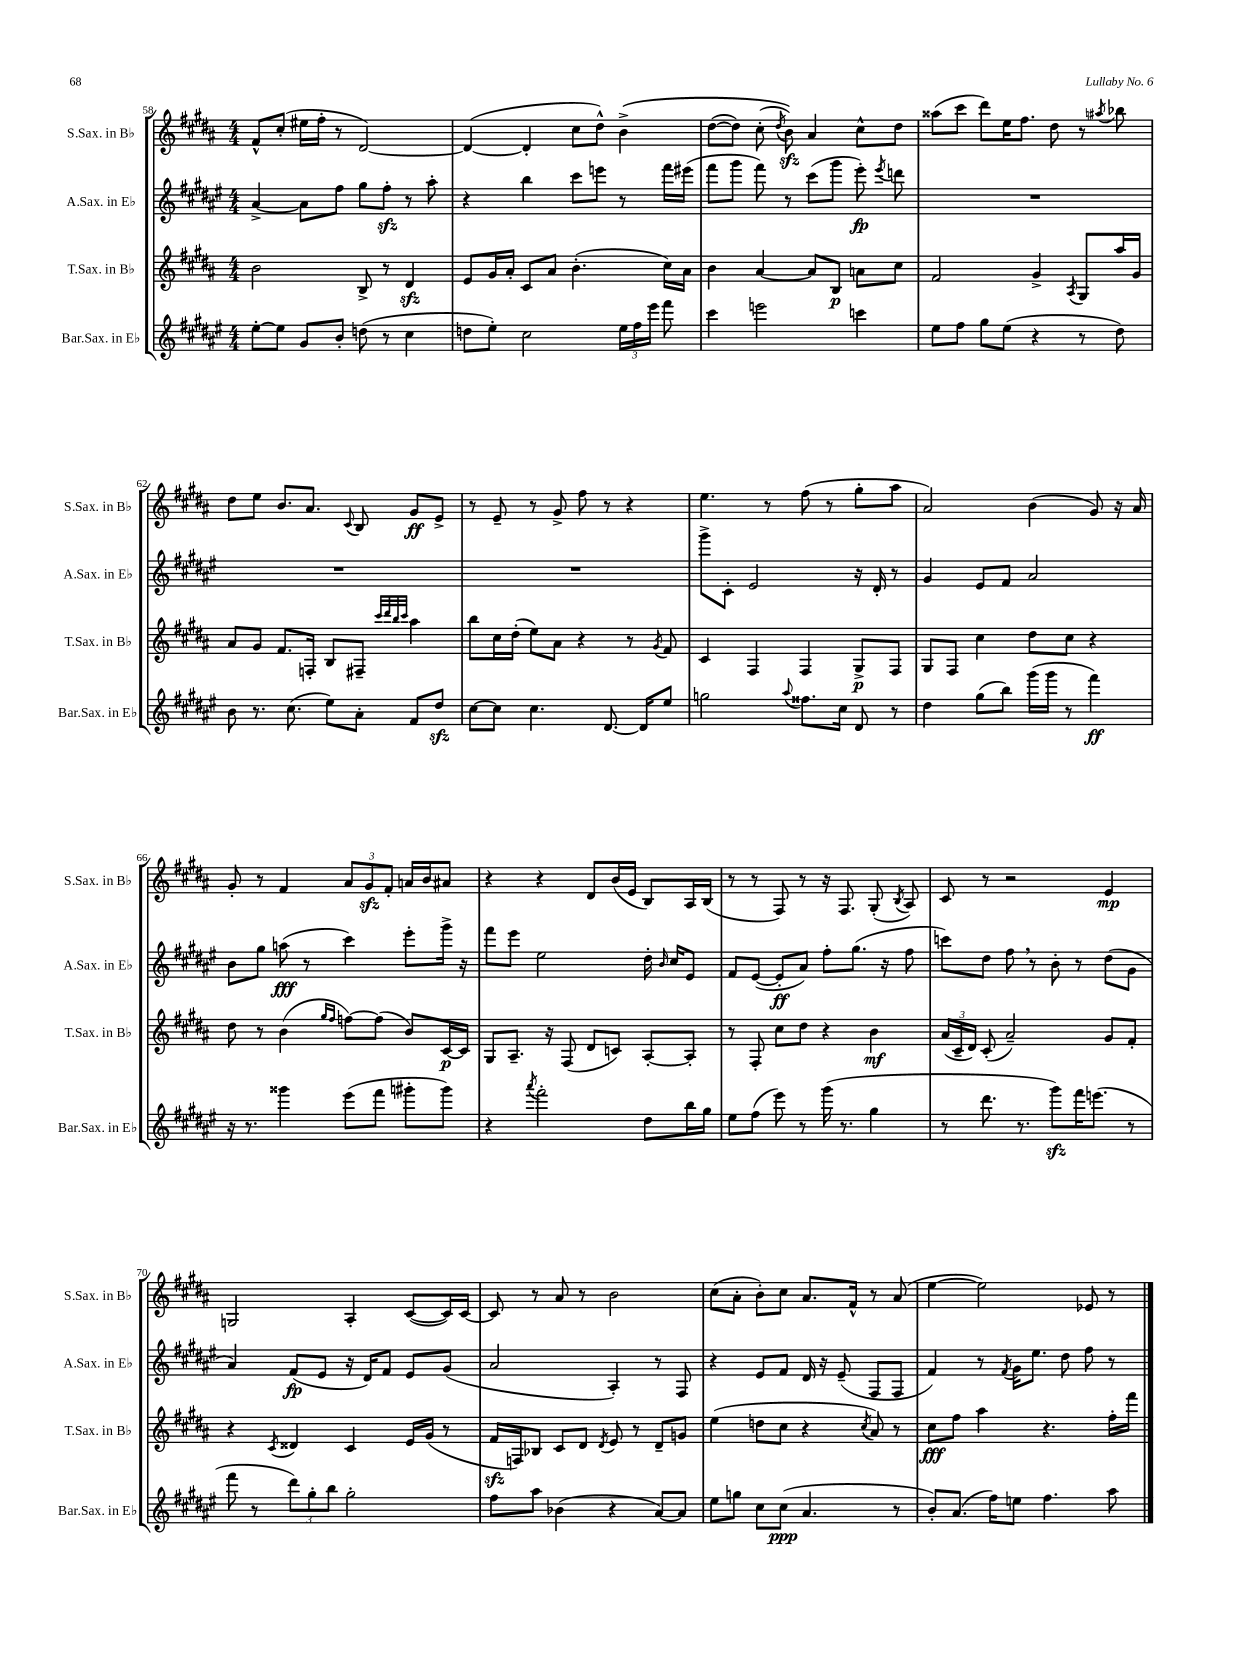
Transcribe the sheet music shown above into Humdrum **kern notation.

**kern	**kern	**kern	**kern
*staff4	*staff3	*staff2	*staff1
*clefG2	*clefG2	*clefG2	*clefG2
*k[f#c#g#d#a#e#]	*k[f#c#g#d#a#]	*k[f#c#g#d#a#e#]	*k[f#c#g#d#a#]
*M4/4	*M4/4	*M4/4	*M4/4
[8ee#'	2b	[4a#^	8f#^^
8ee#]	.	.	(8cc#'
8g#	.	8a#]	16ee#
.	.	.	16ff#'
8b'	.	8ff#	8r
(8dd	8B^	8gg#	[2d#)
8r	8r	8ff#'	.
4cc#	4d#	8r	.
.	.	8aa#'	.
=	=	=	=
8dd	8e	4r	(4d#_
8ee#')	16g#	.	.
.	16a#'	.	.
2cc#	8c#	4bb	4d#']
.	8a#	.	.
.	(4.b'	8ccc#	8cc#
.	.	8eee	8dd#^^)
24ee#	.	8r	&(4b^
24ff#	.	.	.
24eee#	.	.	.
8fff#	16cc#)	16fff#	.
.	16a#	(16eee#	.
=	=	=	=
4ccc#	4b	8fff#	([8dd#
.	.	8ggg#	8dd#])
2eee	[4a#	8fff#)	(8cc#'
.	.	.	8qdd#
.	.	8r	8b)&)
.	8a#]	(8ccc#	4a#
.	8B	8ggg#	.
4ccc	8a	8eee#')	8cc#^^
.	.	8qeee#	.
.	8cc#	8ddd	8dd#
=	=	=	=
8ee#	2f#	1r	(8aa##
8ff#	.	.	8ccc#
8gg#	.	.	8ddd#)
(8ee#	.	.	16ee
.	.	.	8.ff#
4r	4g#^	.	.
.	.	.	8dd#
.	8qA#	.	.
8r	8G#	.	8r
.	.	.	8qaa#
8dd#)	16aa#	.	8bb-
.	16g#	.	.
=	=	=	=
8b	8a#	1r	8dd#
8.r	8g#	.	8ee
.	8.f#	.	8.b
(8.cc#	.	.	.
.	16F'	.	8.a#
8ee#)	8B	.	.
.	.	.	8qqc#
8a#'	8F#~	.	8B
.	32qqccc#	.	.
.	32qqddd#	.	.
.	32qqbb	.	.
.	32qqccc#	.	.
8f#	4aa#	.	8g#
8dd#	.	.	8e^
=	=	=	=
[8cc#	8bb	1r	8r
8cc#]	16cc#	.	8e~
.	(16dd#'	.	.
4.cc#	8ee)	.	8r
.	8a#	.	8g#^
.	4r	.	8ff#
[8.d#	.	.	8r
.	8r	.	4r
16d#]	.	.	.
.	8qg#	.	.
8ee#	8f#	.	.
=	=	=	=
2gg	4c#	8ggg#^	4.ee
.	.	8c#'	.
.	4F#	2e#	.
.	.	.	8r
8qqaa#	.	.	.
8.ff##	4F#	.	(8ff#
.	.	.	8r
16cc#	.	.	.
8d#	8G#^	16r	8gg#'
.	.	16d#'	.
8r	8F#	8r	8aa#
=	=	=	=
4dd#	8G#	4g#	2a#)
.	8F#	.	.
(8gg#	4cc#	8e#	.
8bb)	.	8f#	.
(16ggg#	8dd#	2a#	(4b
16ggg#	.	.	.
8r	8cc#	.	.
4fff#)	4r	.	8g#)
.	.	.	16r
.	.	.	16a#
=	=	=	=
16r	8dd#	8b	8g#'
8.r	.	.	.
.	8r	8gg#	8r
4ggg##	(4b	(8aa	4f#
.	.	8r	.
.	16qqgg#	.	.
.	16qqff#	.	.
(8eee#	[8ff)	4ccc#)	12a#
.	.	.	12g#
8fff#	(8ff]	.	.
.	.	.	12f#'
8ggg#'	8b)	8eee#'	16a
.	.	.	16b
8ggg#)	[16c#	16ggg#^	8a#
.	16c#]	16r	.
=	=	=	=
4r	8G#	8fff#	4r
.	8.A#~	8eee#	.
8qaaa#	.	.	.
2fff#'	.	2ee#	4r
.	16r	.	.
.	(8F#	.	.
.	8d#	.	8d#
.	8c)	.	(16b
.	.	.	16e
8dd#	[8A#'	16dd#'	8B)
.	.	16qqb	.
.	.	16cc#	.
16bb	8A#']	8e#	16A#
16gg#	.	.	(16B
=	=	=	=
8ee#	8r	8f#	8r
(8ff#	8F#'	([8e#	8r
8eee#)	8cc#	8e#']	8F#)
8r	8dd#	8a#)	8r
(16ggg#	4r	8ff#'	16r
8.r	.	.	8.F#
.	.	(8.gg#	.
4gg#	4b	.	(8G#'
.	.	16r	.
.	.	.	8qB
.	.	8ff#	8A#)
=	=	=	=
8r	(24a#	8ccc)	8c#
.	24c#~	.	.
.	24d#)	.	.
8.ddd#	(8c#'	8dd#	8r
.	2a#~)	8ff#	2r
8.r	.	.	.
.	.	8r	.
8ggg#)	.	8b'	.
16fff#	.	8r	.
(8.eee	.	.	.
.	8g#	(8dd#	4e
8r	8f#'	8g#	.
=	=	=	=
8fff#	4r	4a#)	2G
8r	.	.	.
.	8qc#	.	.
12ddd#)	4d##	(8f#	.
12gg#'	.	.	.
.	.	8e#	.
12bb	.	.	.
2gg#'	4c#	16r	4A#'
.	.	16d#)	.
.	.	8f#	.
.	16e	8e#	([8c#
.	(16g#	.	.
.	8r	(8g#	16c#])
.	.	.	[16c#
=	=	=	=
8ff#	16f#	2a#	8c#]
.	16F)	.	.
8aa#	8B-	.	8r
(4b-	8c#	.	8a#
.	8d#	.	8r
.	8qd#	.	.
4r	8e	4A#')	2b
.	8r	.	.
[8a#)	8d#~	8r	.
8a#]	8g	8F#	.
=	=	=	=
8ee#	(4ee	4r	(8cc#
8gg	.	.	8a#'
8cc#	8dd	8e#	8b')
(8cc#	8cc#	8f#	8cc#
4.a#	4r	16d#	8.a#
.	.	16r	.
.	.	(8e#~	.
.	.	.	16f#^^
.	8qcc#	.	.
.	8a#)	8F#	8r
8r	8r	8F#	(8a#
=	=	=	=
8b')	8cc#	4f#)	[4ee
(8.a#	8ff#	.	.
.	4aa#	8r	2ee])
16ff#)	.	.	.
.	.	8qf#	.
8ee	.	16g#	.
.	.	8.ee#	.
4.ff#	4.r	.	.
.	.	8dd#	.
.	.	8ff#	8e-
8aa#	16ff#'	8r	8r
.	16fff#	.	.
==	==	==	==
*-	*-	*-	*-
